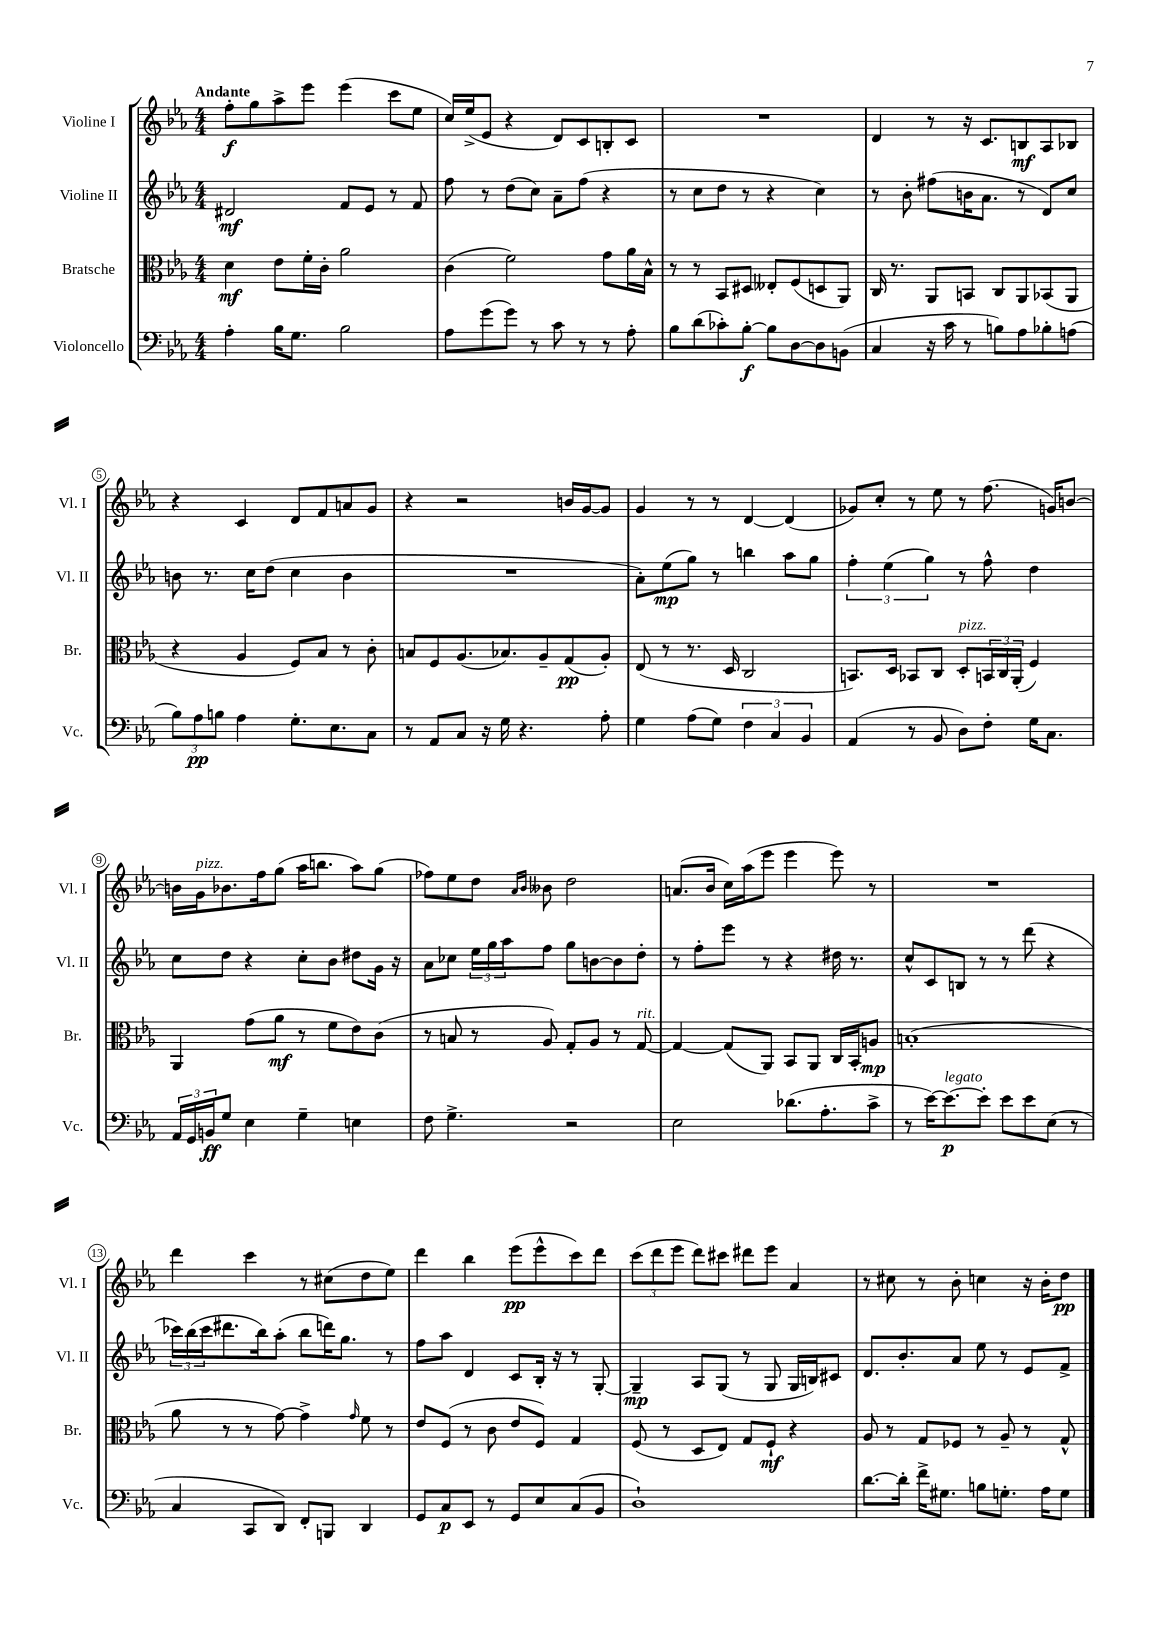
<<
\new StaffGroup <<
\new Staff = "s0" \with { instrumentName = "Violine I" shortInstrumentName = "Vl. I" } {
    \clef treble \key ees \major \numericTimeSignature \time 4/4 \tempo "Andante"
    f''8-.\f g''8 aes''8-> ees'''8 ees'''4( c'''8 ees''8 |
    c''16) ees''16->( ees'8 r4 d'8) c'8 b8-. c'8 |
    R1 |
    d'4 r8 r16 c'8. b8\mf aes8 bes8 |
    r4 c'4 d'8 f'8 a'8 g'8 |
    r4 r2 b'16 g'16~ g'8 |
    g'4 r8 r8 d'4~ d'4( |
    ges'8) c''8-. r8 ees''8 r8 f''8.( g'16) b'8~ |
    b'16 g'16^\markup { \italic "pizz." } bes'8. f''16 g''8( aes''16 b''8. aes''8) g''8( |
    fes''8) ees''8 d''8 \grace { aes'16 bes'16 } beses'8 d''2 |
    a'8.( bes'16 c''16) aes''16( ees'''8 ees'''4 ees'''8) r8 |
    R1 |
    d'''4 c'''4 r8 cis''8( d''8 ees''8) |
    d'''4 bes''4 ees'''8\pp( ees'''8-^ c'''8) d'''8 |
    \tuplet 3/2 { c'''8( d'''8 ees'''8 } d'''8) cis'''8 dis'''8 ees'''8 aes'4 |
    r8 cis''8 r8 bes'8-. c''4 r16 bes'16-. d''8\pp \bar "|." |
}
\new Staff = "s1" \with { instrumentName = "Violine II" shortInstrumentName = "Vl. II" } {
    \clef treble \key ees \major \numericTimeSignature \time 4/4
    dis'2\mf f'8 ees'8 r8 f'8 |
    f''8 r8 d''8( c''8) aes'8-- f''8( r4 |
    r8 c''8 d''8 r8 r4 c''4) |
    r8 bes'8-. fis''8( b'16 aes'8. r8 d'8) c''8 |
    b'8 r8. c''16 d''8( c''4 b'4 |
    R1 |
    aes'8-.) ees''8\mp( g''8) r8 b''4 aes''8 g''8 |
    \tuplet 3/2 { f''4-. ees''4( g''4) } r8 f''8-^ d''4 |
    c''8 d''8 r4 c''8-. bes'8 dis''8 g'16 r16 |
    aes'8 ces''8 \tuplet 3/2 { ees''16 g''16 aes''16 } f''8 g''8 b'8~ b'8 d''8-. |
    r8 f''8-. ees'''8 r8 r4 dis''16 r8. |
    c''8-^ c'8 b8 r8 r8 d'''8( r4 |
    \tuplet 3/2 { ces'''16) bes''16( ces'''16 } dis'''8. bes''16) aes''8-.( bes''8 d'''16) g''8. r8 |
    f''8 aes''8 d'4 c'8 bes16-. r16 r8 g8~-. |
    g4--\mp aes8 g8( r8 g8 g16 b16) cis'8 |
    d'8. bes'8.-. aes'8 ees''8 r8 ees'8 f'8-> \bar "|." |
}
\new Staff = "s2" \with { instrumentName = "Bratsche" shortInstrumentName = "Br." } {
    \clef alto \key ees \major \numericTimeSignature \time 4/4
    d'4\mf ees'8 f'16-. c'16-. aes'2 |
    c'4( f'2) g'8 aes'16 bes16-^ |
    r8 r8 bes,8 dis8 eeses8-. f8( d8 aes,8) |
    c16 r8. aes,8 b,8 c8 aes,8 bes,8( aes,8 |
    r4 aes4 f8) bes8 r8 c'8-. |
    b8 f8 aes8.( bes8.) aes8-- g8\pp( aes8-.) |
    ees8( r8 r8. d16 c2 |
    b,8.) d16 bes,8 c8 d8-.^\markup { \italic "pizz." } \tuplet 3/2 { b,16 c16 aes,16-.( } f4) |
    aes,4 g'8( aes'8\mf r8 f'8 ees'8) c'8( |
    r8 b8 r8 aes8) g8-. aes8 r8 g8~^\markup { \italic "rit." } |
    g4~ g8( aes,8) bes,8 aes,8 c16 bes,16-. a8\mp |
    b1-.( |
    aes'8 r8 r8 g'8~) g'4-> \grace { g'16 } f'8 r8 |
    ees'8 f8( r8 c'8 ees'8 f8) g4 |
    f8( r8 d8 ees8) g8 f8-!\mf r4 |
    aes8 r8 g8 fes8 r8 aes8-- r8 g8-^ \bar "|." |
}
\new Staff = "s3" \with { instrumentName = "Violoncello" shortInstrumentName = "Vc." } {
    \clef bass \key ees \major \numericTimeSignature \time 4/4
    aes4-. bes16 g8. bes2 |
    aes8 g'8( g'8) r8 c'8 r8 r8 aes8-. |
    bes8 d'8( ces'8-.) bes8~-.\f bes8 d8~ d8 b,8( |
    c4 r16 c'16 r8 b8) aes8 bes8-. a8( |
    \tuplet 3/2 { bes8) aes8\pp b8 } aes4 g8.-. ees8. c8 |
    r8 aes,8 c8 r16 g16 r4. aes8-. |
    g4 aes8( g8) \tuplet 3/2 { f4 c4 bes,4 } |
    aes,4( r8 bes,8 d8) f8-. g16 c8. |
    \tuplet 3/2 { aes,16 g,16 b,16\ff } g8 ees4 g4-- e4 |
    f8 g4.-> r2 |
    ees2 des'8.( aes8.-. c'8-> |
    r8 ees'16~) ees'8.~\p^\markup { \italic "legato" } ees'8-. ees'8 ees'8 ees8( r8 |
    c4 c,8 d,8) f,8-. b,,8 d,4 |
    g,8 c8\p ees,8 r8 g,8 ees8 c8( bes,8 |
    d1-!) |
    d'8.~ d'16-. f'16-> gis8. b8 g8.-. aes16 g8 \bar "|." |
}
>>
>>
\layout { \context { \Score \override BarNumber.stencil = #(make-stencil-circler 0.1 0.3 ly:text-interface::print) } }
